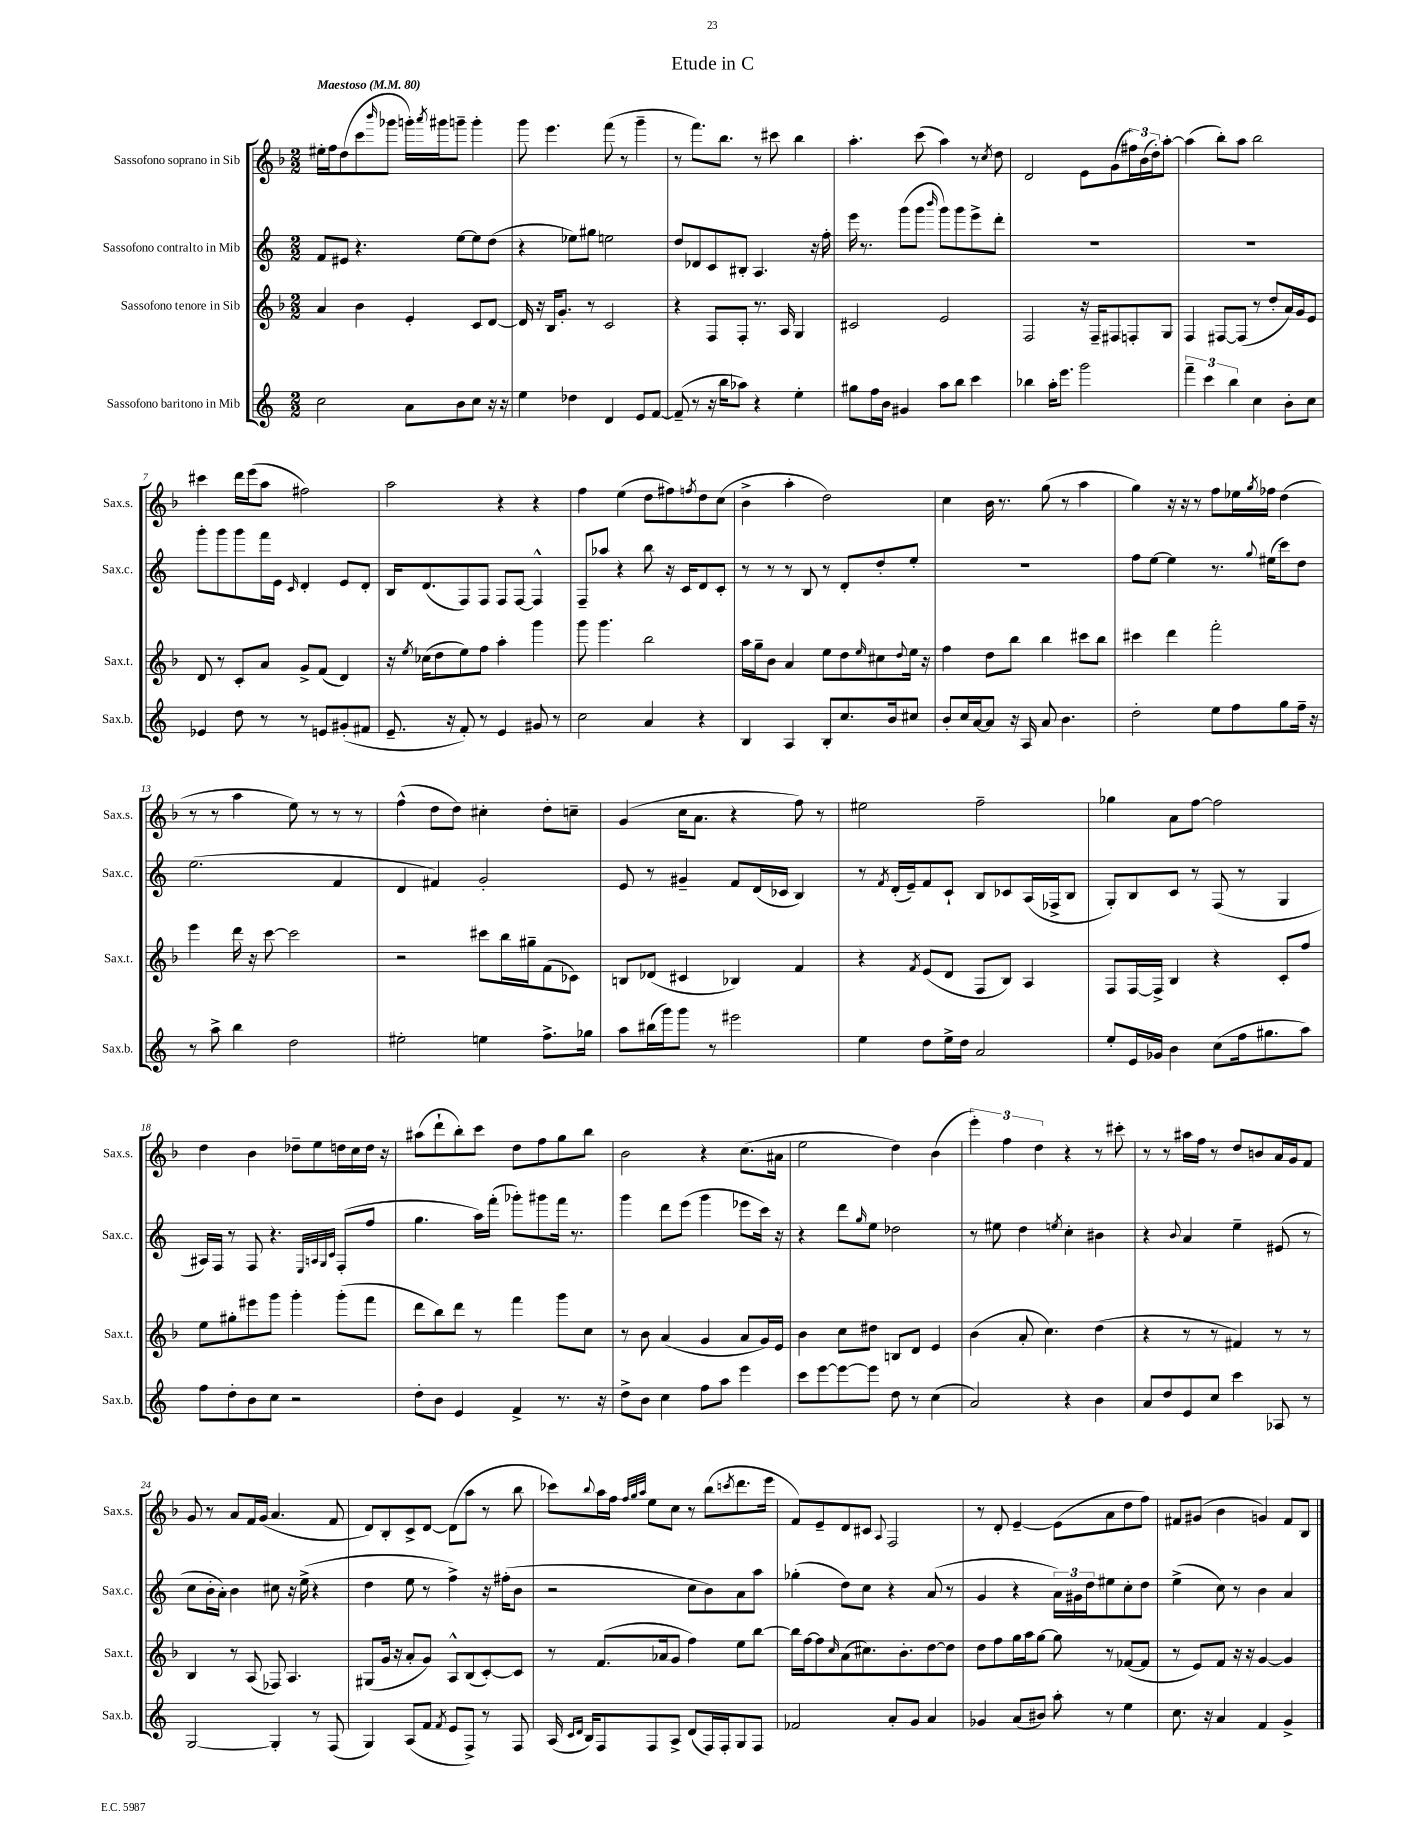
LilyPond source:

\header { title = "Etude in C" }
<<
\new StaffGroup <<
\new Staff = "s0" \with { instrumentName = "Sassofono soprano in Sib" shortInstrumentName = "Sax.s." } {
    \clef treble \key f \major \numericTimeSignature \time 2/2 \tempo "Maestoso" 4 = 80
    eis''16-. f''16 d''8( c'''8 \grace { bes'''16 } ges'''8 g'''16-.) \acciaccatura { a'''8 } gis'''16 g'''8-- g'''4-. |
    g'''8 e'''4. f'''8( r8 g'''4-- |
    r8 f'''8.) bes''8. r8 cis'''8 bes''4 |
    a''4.-. c'''8( a''4) r8 \acciaccatura { c''8 } d''8 |
    d'2 e'8 g'8( \tuplet 3/2 { fis''16) bes'16( d''16-.) } a''8~-. |
    a''4( bes''8-.) a''8 bes''2 |
    cis'''4 d'''16 e'''16( a''8 fis''2) |
    a''2 r4 r4 |
    f''4 e''4( d''8 fis''8) \acciaccatura { f''8 } d''8 c''8( |
    bes'4-> a''4-. d''2) |
    c''4 bes'16 r8. g''8( r8 a''4 |
    g''4) r16 r16 r8 f''8 ees''16 \acciaccatura { g''8 } fes''16 d''4( |
    r8 r8 a''4 e''8) r8 r8 r8 |
    f''4-^( d''8 d''8) cis''4-. d''8-. c''8-- |
    g'4( c''16 a'8. r4 f''8) r8 |
    eis''2 f''2-- |
    ges''4 a'8 f''8~ f''2 |
    d''4 bes'4 des''8-- e''8 d''16 c''16 d''16 r16 |
    ais''8( d'''8-! bes''8-.) c'''8 d''8 f''8 g''8 bes''8 |
    bes'2 r4 c''8.( ais'16 |
    e''2 d''4) bes'4( |
    \tuplet 3/2 { e'''4-.) f''4 d''4 } r4 r8 cis'''8-. |
    r8 r8 ais''16 f''16 r8 d''8 b'8 a'16 g'16 f'8 |
    g'8 r8 a'8 f'16 g'16( a'4. f'8 |
    d'8) bes8-. c'8-> d'8~ d'8( a''8 r8 bes''8 |
    ces'''8) \appoggiatura { bes''8 } a''16 f''16 \grace { f''32 g''32 a''32 } e''8 c''8 r8 bes''8( \acciaccatura { c'''8 } d'''8. e'''16 |
    f'8) e'8-- d'8 cis'8 \appoggiatura { a8 } f2 |
    r8 d'8-. e'4~-- e'8( a'8 d''8 f''8) |
    fis'8 gis'8( bes'4 g'4) fis'8 bes8 \bar "|." |
}
\new Staff = "s1" \with { instrumentName = "Sassofono contralto in Mib" shortInstrumentName = "Sax.c." } {
    \clef treble \key c \major \numericTimeSignature \time 2/2
    f'8 eis'8 r4. e''8~ e''8 d''8( |
    r4 ees''8) gis''8 e''2 |
    d''8 des'8 c'8 bis8-. a4. r16 f''16-. |
    e'''16 r8. g'''8( g'''8 \grace { b'''16 } g'''8) g'''8 e'''8-> d'''8-. |
    R1 |
    R1 |
    g'''8-. g'''8 g'''8 f'''16 e'16 \grace { c'16 } d'4-. e'8 d'8-. |
    b16 d'8.( f8) f8 f8 f8~ f4-^ |
    f8-- aes''8 r4 b''8 r16 c'16 d'8 c'8-. |
    r8 r8 r8 b8 r8 d'8-. d''8-. e''8-. |
    R1 |
    f''8 e''8~ e''4 r8. \appoggiatura { g''8 } eis''16( c'''8) d''8 |
    e''2.( f'4 |
    d'4 fis'4) g'2-. |
    e'8 r8 gis'4-- f'8 d'16( ces'16 b4) |
    r8 \acciaccatura { f'8 } d'16-.( e'16--) f'8 c'8-! b8 ces'8 a16( fes16-> b8 |
    g8-.) b8 c'8 r8 f8( r8 g4 |
    ais16) f16 r8 f8 r4. \grace { e32 a32 g32 c'32 } f8-.( f''8 |
    g''4. a''16) f'''16-.( ges'''8-.) gis'''8 f'''16 r8. |
    g'''4 d'''8 e'''8( g'''4 ees'''8 c'''16) r16 |
    r4 d'''8 \grace { g''16 } e''8 des''2 |
    r8 eis''8 d''4 \acciaccatura { e''8 } c''4-. bis'4 |
    r4 \appoggiatura { b'8 } a'4 e''4-- eis'8( r8 |
    c''8 b'16-. a'16-.) b'4 cis''8 r16 e''16->( r4 |
    d''4 e''8 r8 f''4->) r16 fis''16-.( b'8 |
    r2 c''8 b'8) a'8 a''8 |
    ges''4-.( d''8) c''8 r4 a'8( r8 |
    g'4 r4 \tuplet 3/2 { a'16) gis'16 d''16 } eis''8 c''8-. d''8 |
    e''4->( c''8) r8 b'4 a'4 \bar "|." |
}
\new Staff = "s2" \with { instrumentName = "Sassofono tenore in Sib" shortInstrumentName = "Sax.t." } {
    \clef treble \key f \major \numericTimeSignature \time 2/2
    a'4 bes'4 e'4-. c'8 d'8~ |
    d'16 r16 bes16 g'8.-. r8 c'2 |
    r4 f8 f8-. r8. a16 g4 |
    cis'2 e'2 |
    f2 r16 f16-- fis8 f8-. g8 |
    f4 fis8~ fis8( r8 d''8-. a'16) g'16 e'8 |
    d'8 r8 c'8-. a'8 g'8-> f'8( d'4) |
    r16 \acciaccatura { e''8 } ces''16( d''8 e''8) f''8 a''4-. g'''4 |
    g'''8 g'''4. bes''2 |
    a''16 g''16-- bes'8 a'4 e''8 d''8 \grace { e''16 } cis''8 \appoggiatura { d''8 } e''16 r16 |
    f''4 d''8 bes''8 bes''4 cis'''8 bes''8 |
    cis'''4 d'''4 f'''2-. |
    e'''4 d'''16 r16 c'''8~ c'''2 |
    r2 cis'''8 bes''16 gis''16-- f'8( ces'8) |
    b8 des'8( cis'4 bes4) f'4 |
    r4 \acciaccatura { f'8 } e'8( d'8 f8 bes8) a4 |
    f8 f16~ f16-> bes4 r4 c'8-. f''8 |
    e''8 gis''8-. eis'''8 g'''8 g'''4-. g'''8-.( f'''8 |
    d'''8 bes''8) d'''8 r8 f'''4 g'''8 c''8 |
    r8 bes'8 a'4( g'4 a'8 g'16) e'16 |
    bes'4 c''8 dis''8 b8 d'8 e'4 |
    bes'4( a'8-. c''4.) d''4( |
    r4 r8 r8 fis'4) r8 r8 |
    bes4 r8 a8( fes8) a4. |
    gis8( g'16 r16 a'8-. g'8) a8-^ bes8( c'8~-.) c'8 |
    r8 f'8.( aes'16 g'8 f''4) e''8 bes''8~ |
    bes''16 f''16~ f''8 \grace { c''16 } a'8( cis''8.) bes'8.-. d''8~ d''8 |
    d''8 f''8 g''16 a''16 g''8~ g''8 r8 fes'8~( fes'8 |
    r8 e'8) f'8 r16 r16 g'4~ g'4 \bar "|." |
}
\new Staff = "s3" \with { instrumentName = "Sassofono baritono in Mib" shortInstrumentName = "Sax.b." } {
    \clef treble \key c \major \numericTimeSignature \time 2/2
    c''2 a'8 b'8 c''8 r16 r16 |
    e''4 des''4 d'4 e'8 f'8~ |
    f'8--( r8 r16 b''16 aes''8) r4 e''4-. |
    gis''8 f''16 b'16 gis'4 a''8 b''8 c'''4 |
    bes''4 a''16-. e'''8. g'''2 |
    \tuplet 3/2 { f'''4-- c'''4 b''4 } c''4 b'8-. c''8 |
    ees'4 d''8 r8 r8 e'8 gis'8-.( fis'8 |
    e'8.-- r16 f'8-.) r8 e'4 gis'8 r8 |
    c''2 a'4 r4 |
    b4 a4 b8-. c''8. b'16 cis''8 |
    b'8-. c''16 a'16~ a'8 r16 a16 a'8 b'4. |
    d''2-. e''8 f''8 g''8 f''16-- r16 |
    r8 a''8-> b''4 d''2 |
    eis''2-. e''4 f''8.-> ges''16 |
    a''8 bis''16( g'''16) g'''8 r8 eis'''2 |
    e''4 d''8 e''16-> d''16 a'2 |
    e''8-. e'16 ges'16 b'4 c''8( f''16 gis''8. a''8) |
    f''8 d''8-. b'8 c''8 r2 |
    d''8-. b'8 e'4 f'4-> r8. r16 |
    d''8-> b'8 c''4 f''8 a''8 e'''4 |
    c'''8 e'''8~ e'''8~ e'''8 d''8 r8 c''4( |
    a'2) r4 b'4 |
    a'8 d''8 e'8 c''8 c'''4 aes8 r8 |
    g2~ g4-. r8 f8( |
    g4) a8( f'8 \acciaccatura { f'8 } e'8 f8->) r8 f8 |
    a16( \grace { c'16 d'16 } b16) f8 f8 a8-> d'8( f16) f16-. g8 f8 |
    fes'2 a'8-. g'8 a'4 |
    ges'4 a'8( bis'8) a''8-. r8 e''4 |
    c''8. r16 a'4 f'4 g'4-> \bar "|." |
}
>>
>>
